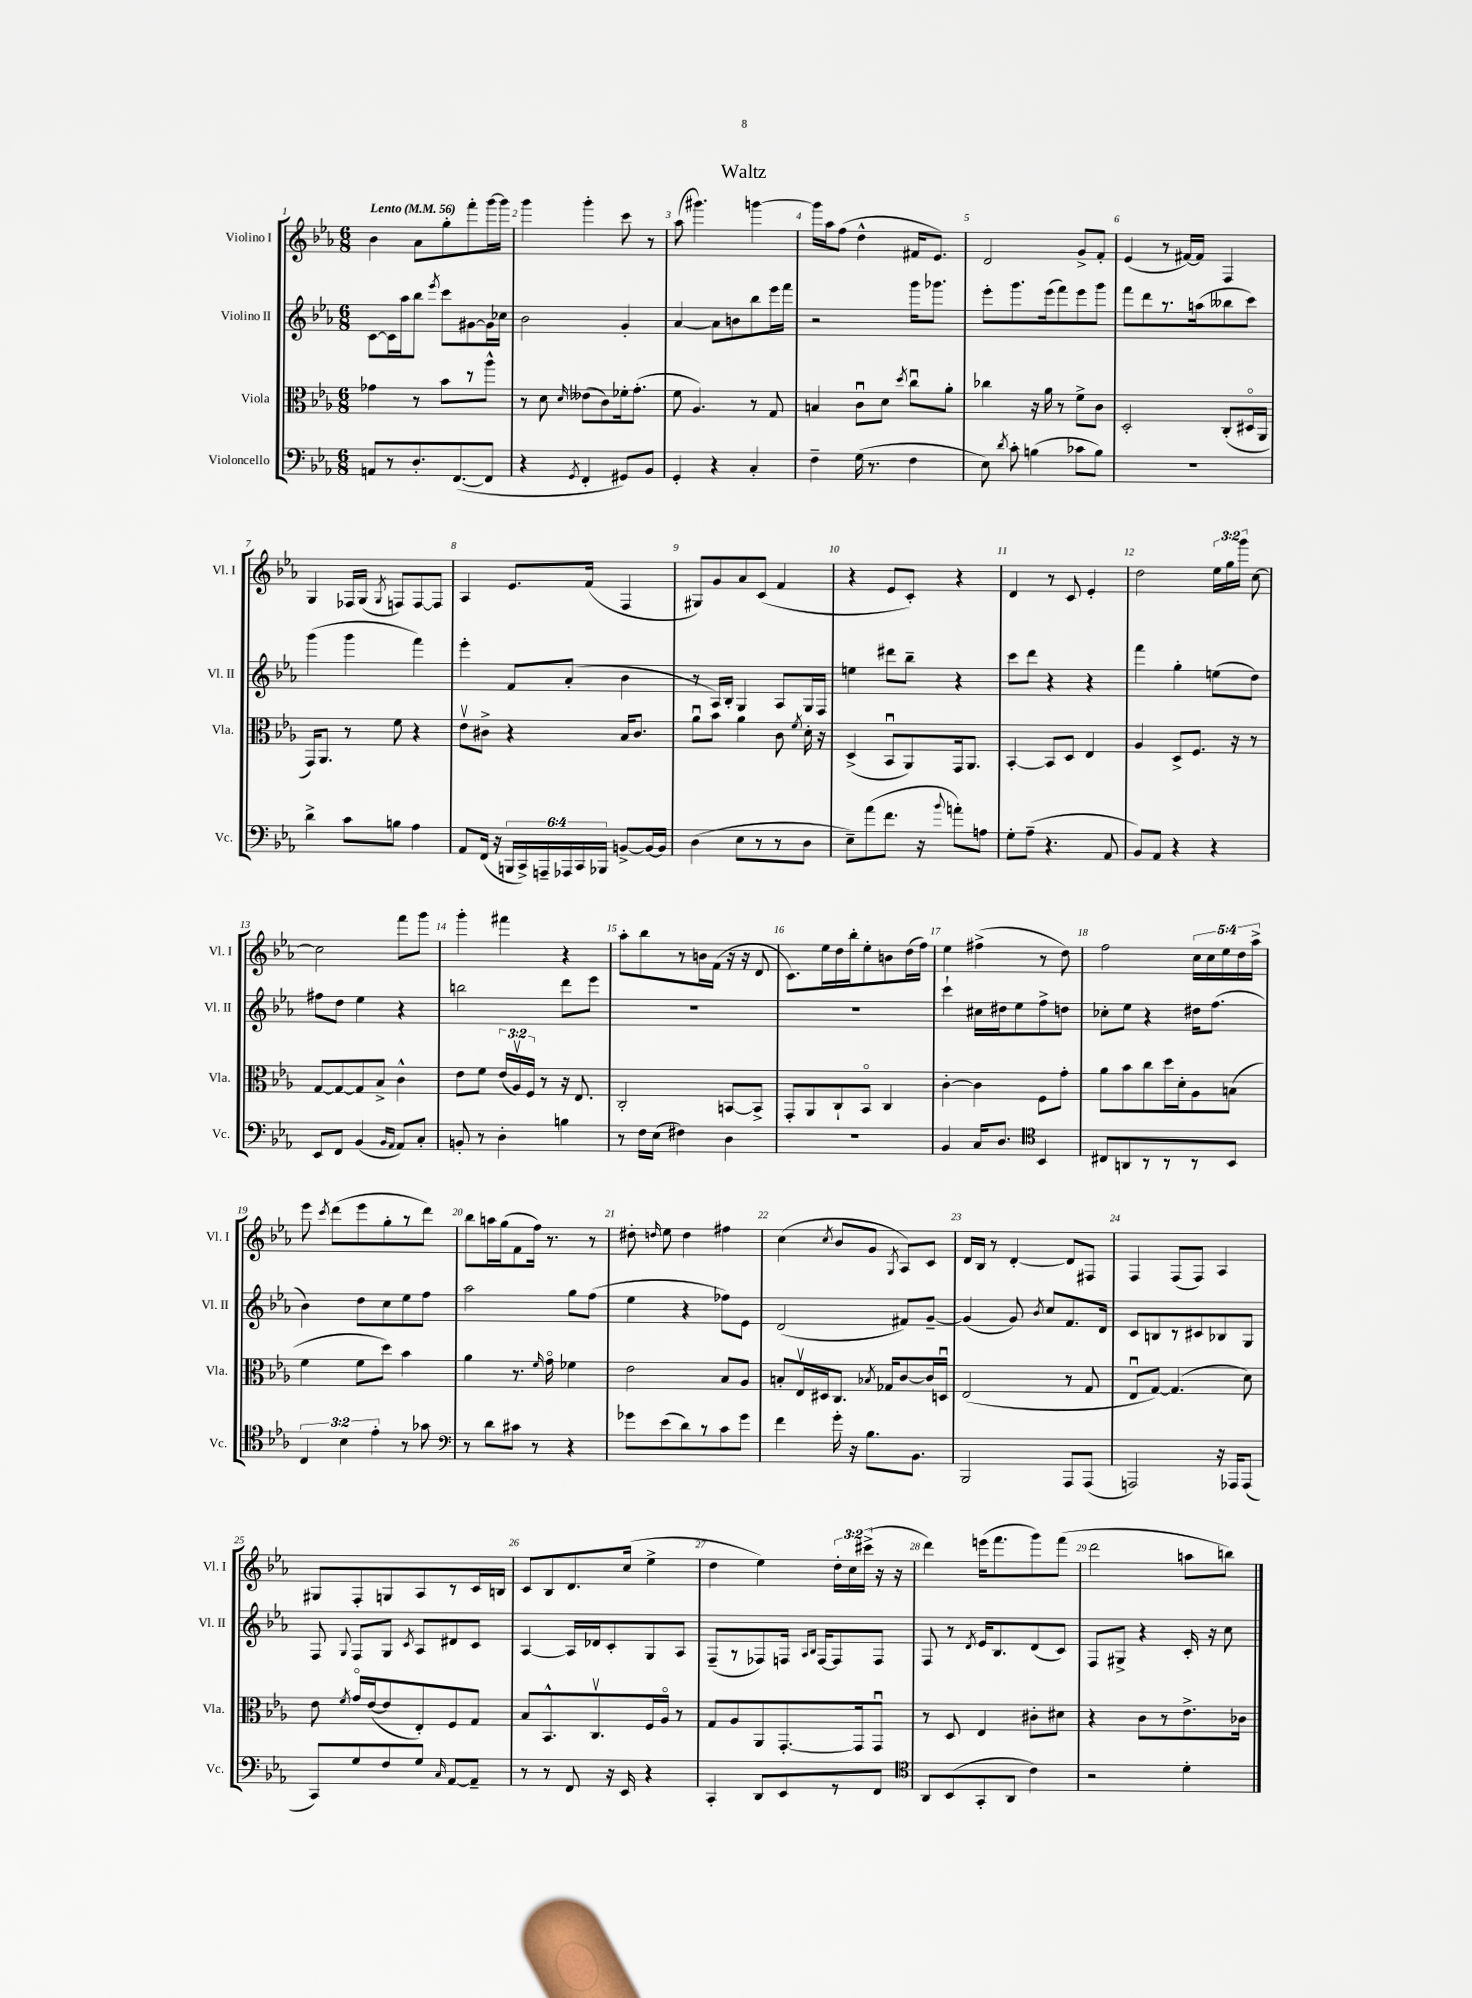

**kern	**kern	**kern	**kern
*part4	*part3	*part2	*part1
*staff4	*staff3	*staff2	*staff1
*I"Violoncello	*I"Viola	*I"Violino II	*I"Violino I
*I'Vc.	*I'Vla.	*I'Vl. II	*I'Vl. I
*clefF4	*clefC3	*clefG2	*clefG2
*k[b-e-a-]	*k[b-e-a-]	*k[b-e-a-]	*k[b-e-a-]
*M6/8	*M6/8	*M6/8	*M6/8
*MM56	*MM56	*MM56	*MM56
=1	=1	=1	=1
!	!	!	!LO:TX:a:B:t=Lento
8AAn/L	4g-X\	[8c\L	4b-\
8r	.	16c\L]	.
.	.	16aa-\J	.
8.D'/	8r	8bb-\J	8a-\L
.	.	8qeee-/	.
.	8b-\L	8ccc\L	8gg'\
([8.FF/	.	.	.
.	8r	[8g#X\	8fff'\
8FF/J]	8aa-^^\J	16g#\L]	[16ggg\L
.	.	16cc-X\JJ	16ggg\JJ]
=2	=2	=2	=2
4r	8r	2b-\	4ggg\
.	8d\	.	.
8qGG/	16qqd/	.	.
4FF'/	(8e--X\L	.	4ggg'\
.	8c\)	.	.
8GG#X/L)	16f-X'\k	4g'/	8ccc\
.	(8.g'\J	.	.
8BB-/J	.	.	8r
=3	=3	=3	=3
4GG'/	8f\	[4a-/	(8aa-\
.	4.A-/)	.	4.ggg#X\)
4r	.	8a-\L]	.
.	.	8bn\	.
4C'/	8r	8bb-\	[4gggn\
.	8G/	16eee-\L	.
.	.	16fff\JJ	.
=4	=4	=4	=4
4F~\	4Bn/	2r	16ggg\LL]
.	.	.	16aa-\J
.	.	.	(8ff\J
(16G\	8cu\L	.	4dd^^\
8.r	.	.	.
.	8d\J	.	.
.	8qdd/	.	.
4F\	8ccu\L	16ggg\KL	16f#X/KL
.	.	8.ggg-X\J	8.e-/J)
.	8a-'\J	.	.
=5	=5	=5	=5
8E-\)	4cc-X\	8eee-'\L	2d/
8qd/	.	.	.
8c'\	.	8.ggg\	.
(4Bn\	16r	.	.
.	16a-\	(16eee-\k	.
.	8r	8fff\)	.
8c-X\L	8f^\L	8eee-\	8g^/L
8B\J)	8c\J	8ggg\J	8f'/J
=6	=6	=6	=6
2.r	2D'/	8fff\L	(4e-/
.	.	8ddd\	.
.	.	8.r	8r
.	.	.	[16f#X/LL)
.	.	(16aan\k	16f#/JJ]
.	(8C'/L	8bb--X\	4F/
.	16D#X/L	8ccc\J)	.
.	16AA-/JJ	.	.
!!LO:LB:g=z
=7	=7	=7	=7
4d^\	16GG/KL)	(4ggg\	4G/
.	8.AA-/J	.	.
8c\L	8r	4ggg\	16F-X/LL
.	.	.	(16G/JJ
.	.	.	8qG/
8Bn\J	8f\	.	8Fn/L)
4A-\	4r	4fff\)	[8F/
.	.	.	8F/J]
=8	=8	=8	=8
8AA-/L	8e-v\L	4eee-'\	4A-/
(16FF/Jk	8c#X^\J	.	.
16r	.	.	.
24BBBn/LL	4r	8f/L	8.e-/L
24CC^/)	.	.	.
24AAAn~/	.	.	.
24AAA-X/	.	(8a-'/J	.
24CC/	.	.	.
.	.	.	(16f/Jk
24BBB-X/JJ	.	.	.
[8BBn^/L	16B-/KL	4b-\	4F/
.	8.c#/J	.	.
16BB/L_	.	.	.
16BB/JJ]	.	.	.
=9	=9	=9	=9
(4D\	8a-u\L	8r	8G#X/L)
.	8b-\J	16A-/LL)	8g/
.	.	16B-'/JJ	.
8E-\L	4a-\	4G/	8a-/
8r	.	.	(8c/J
8r	8c\	8A-/L	4f/
.	8qf/	.	.
8D\J	16d'\	16G/L	.
.	16r	16F/JJ	.
=10	=10	=10	=10
8E-~\L)	(4D^/	4een\	4r
(8a-\	.	.	.
8.f\J	8BB-u/L	8ddd#X\L	8e-/L
.	8AA-/)	8bb-~\J	8c'/J)
16r	.	.	.
8qqb-/	.	.	.
8an'\L)	16GG/k	4r	4r
.	8.AA-/J	.	.
8An\J	.	.	.
=11	=11	=11	=11
8G'\L	[4BB-'/	8ccc\L	4d/
(8A-~\J	.	8ddd\J	.
4.r	8BB-/L]	4r	8r
.	8D/J	.	8c/
.	4E-/	4r	4e-'/
8AA-/	.	.	.
=12	=12	=12	=12
8BB-/L)	4A-/	4fff\	2dd\
8AA-/J	.	.	.
4r	8D^/L	4gg'\	.
.	8.F/J	.	.
4r	.	(8een\L	24ee-\LL
.	.	.	24gg\
.	16r	.	.
.	.	.	24ggg\JJ
.	8r	8dd\J)	[8cc\
!!LO:LB:g=z
=13	=13	=13	=13
8EE-/L	[8G/L	8ff#X\L	2cc\]
8FF/J	8G/_	8dd\J	.
(4BB-/	8G/]	4ee-\	.
.	8B-^/J	.	.
16qqBB-/LL	.	.	.
16qqAA-/JJ	.	.	.
8AA-/L)	4c^^\	4r	8fff\L
8C'/J	.	.	8ggg\J
=14	=14	=14	=14
8BBn'/	8e-\L	2bbn\	4ggg'\
8r	8f\J	.	.
4D'\	(24e-/LL	.	4fff#X\
.	24A-v/)	.	.
.	24F/JJ	.	.
.	8r	.	.
4Bn\	16r	8ddd\L	4r
.	8.E-/	.	.
.	.	8eee-\J	.
=15	=15	=15	=15
8r	2C'/	2.r	8aa-'\L
16F\LL	.	.	8bb-\
(16E-\JJ	.	.	.
4F#X\)	.	.	8r
.	.	.	16bn\L
.	.	.	(16f\JJ
4D\	[8BBn/L	.	16r
.	.	.	16r
.	8BB^/J]	.	8d/
=16	=16	=16	=16
2.r	8GG'/L	2.r	8.c\L)
.	8AA-/	.	.
.	.	.	16ee-\L
.	8C`/	.	16dd\
.	.	.	16bb-'\J
.	8BB-/J	.	8ee-'\
.	4C/	.	8bn\
.	.	.	(16dd\L
.	.	.	16ff\JJ)
=17	=17	=17	=17
4BB-/	[4c'\	4ccc`\	4ee-\
16C/KL	4c\]	16cc#X\LL	(4ff#X^\
8.D/J	.	16dd#X\J	.
.	.	8ee-\	.
*clefC4	*	*	*
4BB-/	8F\L	8ff^\	8r
.	8g'\J	8ddn\J	8dd\)
=18	=18	=18	=18
8C#X/L	8a-\L	8cc-X'\L	2ff\
8AAn/	8b-\	8ee-\J	.
8r	8cc\	4r	.
8r	16dd\L	.	.
.	16d'\J	.	.
8r	8A-\	16dd#X\KL	20cc\LL
.	.	.	20cc\
.	.	(8.ff\J	.
.	.	.	20ee-\
8BB-/J	(8Bn\J	.	.
.	.	.	20dd\
.	.	.	20aa-^\JJ
!!LO:LB:g=z
=19	=19	=19	=19
6C/	4f\	4b-\)	8eee-\
.	.	.	8qccc/
.	.	.	(8ddd\L
6B-\	.	.	.
.	8f\L	8dd\L	8eee-\
6e-'\	.	.	.
.	8dd\J)	8cc\	8gg'\
8r	4b-\	8ee-\	8r
8g-X\	.	8ff\J	8ddd\J)
=20	=20	=20	=20
*clefF4	*	*	*
8r	4a-\	2aa-\	8bb-\L
8d\L	.	.	16aan\L
.	.	.	(16gg\J
8c#X\J	8.r	.	8f\
8r	.	.	16ff\Jk)
.	16qqf/	.	.
.	16g\	.	8.r
4r	4f-X\	8gg\L	.
.	.	(8ff\J	8r
=21	=21	=21	=21
8g-X\L	2e-\	4ee-\	8dd#X'\
.	.	.	16qqddn/
(8e-\	.	.	8ee-\
8d\)	.	4r	4dd\
8r	.	.	.
8c\	8B-/L	8ff-X\L)	4ff#X\
8g-\J	8A-/J	8e-\J	.
=22	=22	=22	=22
4f\	8Bn'/L	(2d/	(4cc\
.	16E-v/L	.	.
.	16D#X/J	.	.
.	.	.	8qcc/
16g'\	8.C/J	.	8b-/L
16r	.	.	.
8.B-\L	.	.	8g/J
.	8qB-X/	.	.
.	16G-X/KL	.	.
.	.	.	8qG/
.	[8c/	8f#X/L)	8A-/L)
8.BB-\J	.	.	.
.	16c/L]	[8g~/J	8c/J
.	16Dnu/JJ	.	.
=23	=23	=23	=23
2BBB-/	(2E-/	(4g/]	16d/LL
.	.	.	16B-/JJ
.	.	.	8r
.	.	8g/)	[4d'/
.	.	8qb-/	.
.	.	8cc/L	.
8AAA-/L	8r	8.f/	8d/L]
(8AAA-/J	8G/	.	8F#X/J
.	.	16d/Jk	.
=24	=24	=24	=24
2AAAn/)	8E-u/L	8c/L	4F/
.	[8G/J)	8Bn/	.
.	(4.G/]	8r	(8F/L
.	.	8c#X/	8F/J)
16r	.	8B-X/	4A-/
16AAA-X/KL	.	.	.
(8AAA-/J	8d\)	8G/J	.
!!LO:LB:g=z
=25	=25	=25	=25
8CC/L)	8e-\	8F/	8G#X/L
.	8qf/	8qqG/	.
8G/	16g/LL	8F/L	8F'/
.	([16e-/J	.	.
8F/	8e-/]	8G/J	8Gn/
.	.	8qc/	.
8G/J	8E-'/)	8A-/L	8A-/
16qqC/	.	.	.
[8AA-/L	8F/	8d#X/	8r
8AA-~/J]	8G/J	8c/J	16c/L
.	.	.	16Bn/JJ
=26	=26	=26	=26
8r	8B-/L	[4A-/	8c/L
8r	8.BB-^^/	.	8B-/
8FF/	.	16A-/LL]	8.d/
.	8.Cv/	16d-X/J	.
16r	.	8c'/	.
16EE-/	.	.	(16cc/Jk
4r	16F/L	8G/	4ee-^\
.	16A-/JJ	.	.
.	8r	8A-/J	.
=27	=27	=27	=27
4CC'/	8G/L	(8F~/L	4dd\
.	8A-/	8r	.
8DD/L	8AA-/	8F-X/)	4ee-\)
8EE-/	[8.GG'/	16Fn/Jk	.
.	.	16qqA-/LL	.
.	.	16qqB-/JJ	.
.	.	[16F/KL	.
8r	.	8F/]	24dd'\LL
.	.	.	24cc\
.	16GG/k]	.	.
.	.	.	(24ccc#X^\JJ
8FF/J	8GGu/J	8F/J	16r
.	.	.	16r
=28	=28	=28	=28
*clefC4	*	*	*
8AA-/L	8r	8F/	4ddd\)
(8BB-/	8D/	8r	.
.	.	8qd/	.
8GG'/	4E-/	16e-/KL	(16eeen\KL
.	.	8.B-/	8.fff\
8AA-/J	.	.	.
4c\)	8c#X'\L	(8d/	8ggg\)
.	8d#X\J	8c/J)	(8fff\J
=29	=29	=29	=29
2r	4r	8F/L	2ddd\
.	.	8G#X^/J	.
.	8c\L	4r	.
.	8r	.	.
4d'\	8.e-^\	16c'/	8aan\L
.	.	16r	.
.	.	8cc\	8bbn\J)
.	16c-X\Jk	.	.
==	==	==	==
*-	*-	*-	*-
